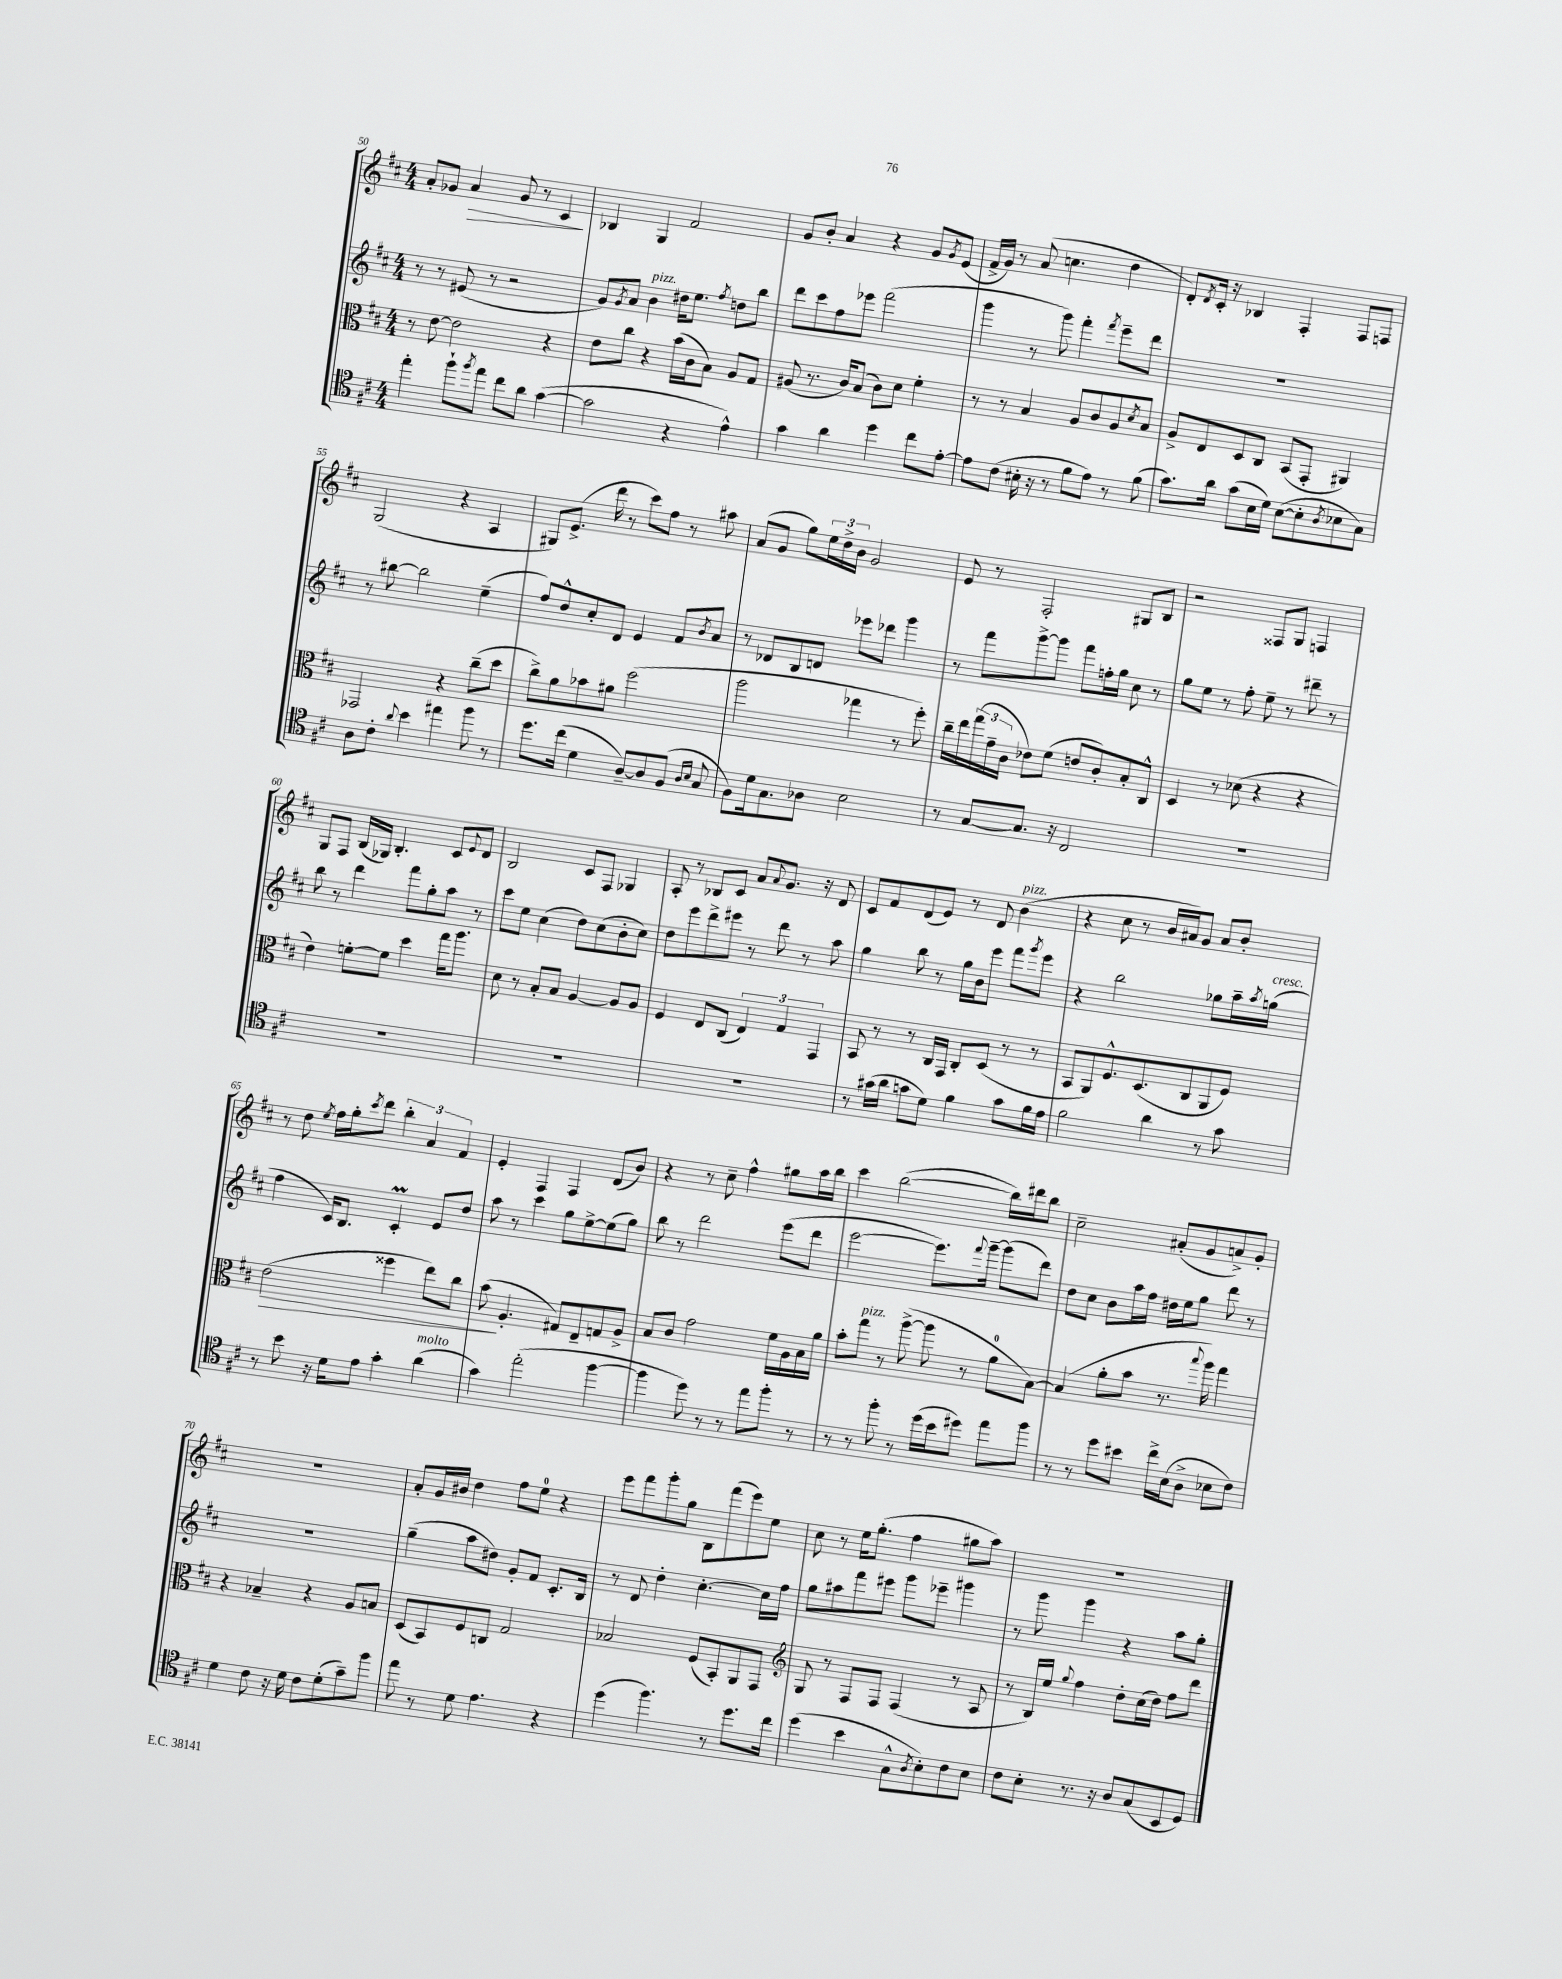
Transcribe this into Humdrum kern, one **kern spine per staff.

**kern	**kern	**kern	**kern
*staff4	*staff3	*staff2	*staff1
*clefC4	*clefC3	*clefG2	*clefG2
*k[f#c#]	*k[f#c#]	*k[f#c#]	*k[f#c#]
*M4/4	*M4/4	*M4/4	*M4/4
4ee'\	8r	8r	8a'/L
.	[8e\	8r	8g-/J
8ff#`\L	2e\]	(8e#/	4a/
8qff#/	.	.	.
8ee\J	.	8r	.
8cc#\L	.	2r	8g-/
8a\J	.	.	8r
([4g\	4r	.	4c#/
=	=	=	=
2g\]	8e\L	8g/L)	4B-/
.	.	8qg/	.
.	8cc#\J	8a/J	.
.	4r	4b\	4G/
4r	(16b\LL	16dd#\LK	2f#/
.	16c#\J	8.ee\J	.
.	8B\J)	.	.
.	.	8qff#/	.
4e^^\)	8A/L	8dd\L	.
.	8G/J	8bb\J	.
=	=	=	=
4g\	(8A#/	8ddd\L	8g/L
.	8.r	8ccc#\	8b'/J
4a\	.	8ff#\	4a/
.	16c#/LK)	.	.
.	(8B/J	8eee-\J	.
4dd\	8c#\L)	(2fff#\	4r
.	8d\J	.	.
8cc#\L	4f#'\	.	8g/L
.	.	.	8qg/
[8e'\J	.	.	(8e/J
=	=	=	=
8e\]L	8r	4ggg\	16f#^/LL
.	.	.	16g/JJ)
(8c#\J	8r	.	8r
16B#'\	4B/	8r	(8a/
16r	.	.	.
8r	.	8ggg\)	4.cc\
8f#\L	8A/L	4fff#'\	.
8e\J)	8c#/	.	.
.	.	8qfff#/	.
8r	8A/	8eee~\L	4dd\
.	8qd/	.	.
(8f#\	8B/J	8ddd\J	.
=	=	=	=
8.g\L)	8A^/L	1r	8d'/L)
.	.	.	8qd/
.	8E/	.	16c#'/Jk
16a\Jk	.	.	16r
(8g\L	8D/	.	4B-/
16B\L	8C#/J	.	.
16d\JJ)	.	.	.
([8B\L	(8BB/L	.	4F#'/
8B'\]	8GG'/J	.	.
8qA/	.	.	.
8B-\	4AA#/)	.	8F#/L
8G\J)	.	.	8F/J
=	=	=	=
8A\L	2GG-/	8r	(2G/
8c#'\J	.	[8bb#\	.
8qqa/	.	.	.
4b\	.	2bb#\]	.
4ee#\	4r	.	4r
8ff#\	(8cc#~\L	(4ee~\	4A/
8r	8dd\J	.	.
=	=	=	=
8.dd\L	8cc#^\L)	8ff#/L)	8G#/L)
.	8a\	8dd^^/	(8.e^/J
(16cc#\Jk	.	.	.
4d\	8b-\	8cc#'/	.
.	.	.	16ddd\
.	8a#\J	8d/J	8r
[8A~/L)	(2ff#\	4e/	8ccc#\L)
8A/]	.	.	8ff#\J
(8F#/J	.	8f#/L	8r
16qqA/LL	.	.	.
16qqB/JJ	.	8qb/	.
8G/	.	8a/J	8aa#\
=	=	=	=
8F#\L)	2aa\	8r	(8a/L
16d\k	.	8d-/L	8g/J
8.G\	.	.	.
.	.	8B/	8gg\L)
8A-\J	.	8d/J	24ee\L
.	.	.	24dd^\
.	.	.	24b\JJ
2B\	4gg-\	8eee-\L	2g/
.	.	8ddd-\J	.
.	8r	4ggg\	.
.	8ff#'\)	.	.
=	=	=	=
8r	16cc#~\LL	8r	8e/
.	16ee\	.	.
[8G/L	(24gg\	8fff#\L	8r
.	24g~\	.	.
.	24c#\JJ	.	.
8.G/]J	8e-\L)	[8ggg^\	2F#'/
.	(8f#\J	8ggg\]J	.
16r	.	.	.
2C#/	8e/L	8fff#\L	.
.	8c#'/)	16ff'\L	.
.	.	16gg\JJ	.
.	8B'/	8cc#\	8G#/L
.	8C#^^/J	8r	8B/J
=	=	=	=
1r	4D/	8gg\L	2r
.	.	8ee\J	.
.	8r	8r	.
.	(8d-\	8ff#'\	.
.	4r	8ee~\	8F##/L
.	.	8r	8G/J
.	4r	8ddd#~\	4F/
.	.	8r	.
=	=	=	=
1r	4e\)	8bb\	8G/L
.	.	8r	8F#/J
.	[8f'\L	4ddd\	(16B/LL
.	.	.	16G-/JJ)
.	8f\]J	.	4.B'/
.	4dd\	8fff#\L	.
.	.	8gg'\	.
.	16gg\LK	8aa\J	8c#/L
.	8.aa\J	.	.
.	.	.	8qqe/
.	.	8r	8d/J
=	=	=	=
1r	8d\	8ccc#\L	2B/
.	8r	8ee\J	.
.	8B'/L	(4cc#\	.
.	8B/J	.	.
.	[4A/	8dd\L)	8c#/L
.	.	(8cc#\	8F#/J
.	8A/]L	8b'\	4G-/
.	8A/J	8cc#\J)	.
=	=	=	=
1r	4F#/	8dd\L	8A'/
.	.	8eee\	8r
.	8E/L	8ddd^\	8B-/L
.	(8C#/J	8eee#\J	8c#/J
.	6E/)	8r	8a/L
.	.	.	8qqa/
.	.	8ddd\	8.g/J
.	6G/	.	.
.	.	8r	.
.	.	.	16r
.	6GG/	.	.
.	.	8aa\	8d/
=	=	=	=
8r	8BB/	4gg\	8c#/L
(16g#\LL	8r	.	8f#/
16a\JJ	.	.	.
8g\L	8r	8bb\	(8d/
8d\J)	16C#/LL	8r	8e/J)
.	16GG/JJ	.	.
4f#\	8C#'/L	16gg\LL	8r
.	.	16b\J	.
.	(8D/J	8eee\J	8d/
8g\L	8r	8fff#\L	(4b\
.	.	8qggg/	.
16f#\L	8r	8eee\J	.
16e\JJ	.	.	.
=	=	=	=
2f#\	8BB/L	4r	4r
.	8AA/)	.	.
.	8.F#^^/	2bb\	8cc#\
.	.	.	8r
.	(8.D/	.	.
4a\	.	.	16b/LL
.	.	.	16a#/J)
.	8C#/	.	8g/J
8r	8AA/	8gg-\L	8a#/L
8g\	8F#/J)	16aa~\L	8b'/J
.	.	8qaa/	.
.	.	(16gg\JJ	.
=	=	=	=
8r	(2e\	4ff#\	8r
8b\	.	.	8dd\
.	.	.	8qee/
16r	.	16c#/LK)	16ff#\LL
16d\LK	.	8.B/J	16gg'\J
.	.	.	8qccc#/
8e\J	.	.	8ddd\J
4g'\	4ff##\	4c#'/	6bb'\
.	.	.	6a/
(4a\	8ee\L)	8e/L	.
.	.	.	6f#/
.	8cc#\J	8dd/J	.
=	=	=	=
4g\)	(8b\	8aa\	4e'/
.	4.A'/	8r	.
(2ee'\	.	4ccc#\	4F#/
.	8G#/L)	8gg\L	4F#/
.	8E~/	[8ee^\	.
[4ff#\	8G/	(8ee\]	(8d/L
.	8A^/J	8gg\J)	8b/J)
=	=	=	=
4ff#\]	8B/L	8bb\	4r
.	8c#/J	8r	.
8dd\)	2g\	2ddd\	8r
8r	.	.	8cc#~\
8r	.	.	4ff#^^\
8ee\L	.	.	.
8ff#'\J	16f#\LL	(8eee\L	8gg#\L
.	16A\	.	.
8r	16B\	8ddd\J	16aa\L
.	16a\JJ	.	16bb\JJ
=	=	=	=
8r	8b'\L	[2eee\	4ccc#\
8r	8gg\J	.	.
8ff#'\	8r	.	([2bb\
8r	([8aa^\	.	.
(16dd\LL	8aa\]	8.eee\]L)	.
16b\J	.	.	.
8dd#\J)	8r	.	.
.	.	8qqfff#/	.
.	.	[16ggg~\Jk	.
8ee\L	8a\L	(8ggg\]L	16bb\]LL)
.	.	.	16ddd#\J
8ff#\J	[8B\J)	8ddd\J)	8bb\J
=	=	=	=
8r	(4B/]	8dd\L	2cc#~\
8r	.	8cc#\J	.
8dd\L	8a'\L	8b\L	.
8b#\J	8b\J	16aa\L	.
.	.	16ff#\JJ	.
16cc#^\LL	8.r	16dd#\LL	(8a#'/L
(16B\J	.	16ee\J	.
8A^\J	.	8gg\J	8g/
.	8qqbb/	.	.
.	16aa\)	.	.
8B-\L	4gg\	8ddd\	8a^/)
8c#\J)	.	8r	8g'/J
=	=	=	=
4d\	4r	1r	1r
8c#\	4B-~/	.	.
16r	.	.	.
16d\	.	.	.
8c#\L	4r	.	.
(8d'\	.	.	.
8g~\)	8A/L	.	.
8ff#\J	8B/J	.	.
=	=	=	=
8ee\	(8D/L	(4gg~\	8a'/L
8r	8BB/)	.	16g/L
.	.	.	16b#/JJ
8d\	8F#/	8aa\L	4dd\
4.e\	8C/J	8dd#\J)	.
.	2G/	8g'/L	8ff#\L
.	.	8f#/J	8ee\J
4r	.	8.c#'/L	4r
.	.	16B/Jk	.
=	=	=	=
(4dd\	2B-/	8r	8eee\L
.	.	8d/	8fff#\
4.ff#\)	.	4dd'\	8ggg'\
.	.	.	8gg\J
.	(8F#/L	[4.cc#'\	8B\L
8r	8BB'/)	.	(8fff#\
8.dd\L	8AA/	.	8eee\)
.	8GG/J	16cc#\]LL	8ee\J
16cc#\Jk	.	16ff#\JJ	.
=	=	=	=
*	*clefG2	*	*
(4dd\	8G/	8gg\L	8cc#\
.	8r	8aa#\	8r
4b\	8F#/L	8fff#\	16ee\LK
.	.	.	(8.gg'\J
.	8F#/J	8eee#\J	.
8G^^\L	(4F#/	8ggg\L	4ff#\
8qA/	.	.	.
8B'\)	.	8eee-~\J	.
8c#\	8r	4ggg#\	8gg#\L
8B\J	8A/	.	8aa\J)
=	=	=	=
8c#\L	8r	8r	1r
8B'\J	16B/LL)	8ggg\	.
.	16ee/JJ	.	.
.	8qqgg/	.	.
8.r	4ff#\	4ggg\	.
16r	.	.	.
8A/L	8dd'\L	4r	.
(8G/	(16cc#\L	.	.
.	16dd\JJ)	.	.
8BB/	8ff#\L	8aa\L	.
8D/J)	8ddd\J	8gg'\J	.
==	==	==	==
*-	*-	*-	*-
